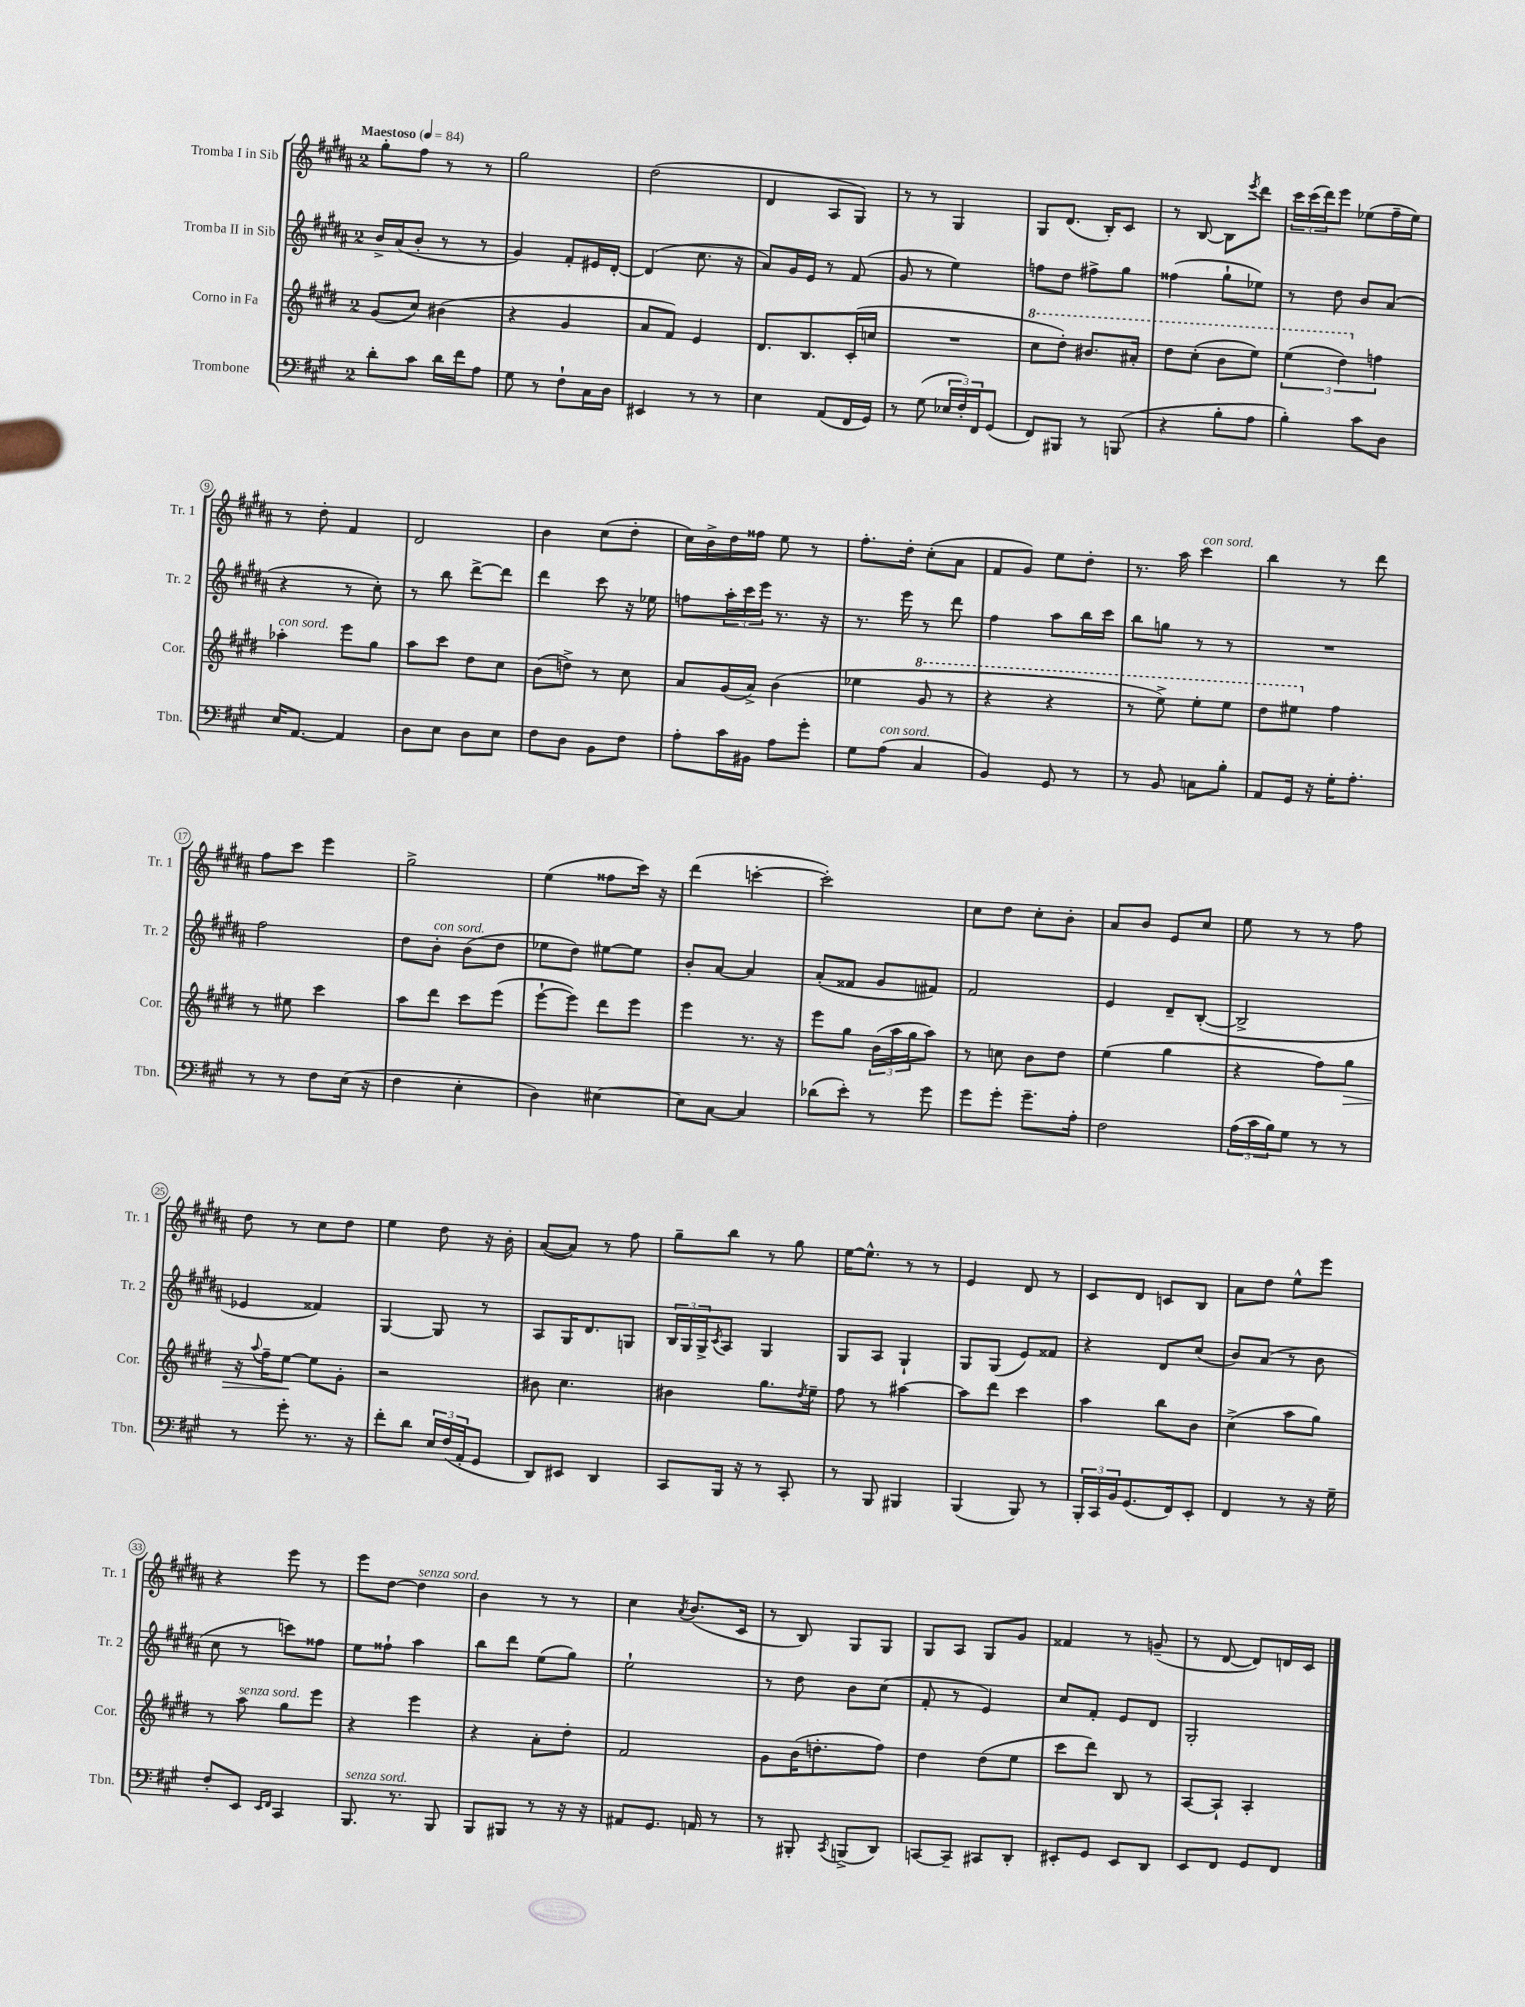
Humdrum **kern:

**kern	**kern	**kern	**kern
*staff4	*staff3	*staff2	*staff1
*clefF4	*clefG2	*clefG2	*clefG2
*k[f#c#g#]	*k[f#c#g#d#]	*k[f#c#g#d#a#]	*k[f#c#g#d#a#]
*M2/4	*M2/4	*M2/4	*M2/4
*MM84	*MM84	*MM84	*MM84
8d'	(8g#	16b^	8gg#'
.	.	(16a#	.
8c#	8cc#)	8b'	8ff#
16d	(4b#	8r	8r
16f#	.	.	.
8A	.	8r	8r
=	=	=	=
8G#	4r	4g#)	2gg#
8r	.	.	.
8F#`	4g#	8f#'	.
16C#	.	16e#	.
16D	.	[16d#'	.
=	=	=	=
4EE#	8a	(4d#]	(2dd#
.	8f#)	.	.
8r	4e	8.cc#	.
8r	.	.	.
.	.	16r	.
=	=	=	=
4E	8.d#	8a#)	4d#
.	.	16g#	.
.	8.B	16e	.
(8AA	.	8r	8A#
16FF#	(16c#'	(8f#	8G#)
16GG#)	16cc	.	.
=	=	=	=
8r	2r	8g#	8r
(8G#	.	8r	8r
24E-	.	4ee)	4G#
24F#')	.	.	.
24FF#	.	.	.
(8GG#	.	.	.
=	=	=	=
8FF#)	8ccc#	8ff	8G#
8BBB#	8ddd#')	8dd#	(8.d#
8r	8.bb#	8ff#^	.
.	.	.	16B')
(8BBB	.	8gg#	8c#
.	16aa#'	.	.
=	=	=	=
4r	8ddd#	(4ff##	8r
.	(8ccc#'	.	[8B
8B'	8bb	8gg#`	8B]
.	.	.	8qeee
8A	8eee)	8ee-)	8ddd#
=	=	=	=
4B')	(6eee	8r	24ccc#
.	.	.	(24ccc#
.	.	.	24ddd#)
.	.	8dd#	8eee
.	6ddd#)	.	.
8c#	.	8b	(8ee-
.	6ff	.	.
8D	.	(8a#	16ff#~
.	.	.	16ee-)
=	=	=	=
16E	4aa-'	4r	8r
[8.AA	.	.	.
.	.	.	8dd#'
4AA]	8eee	8r	4f#
.	8gg#	8cc#')	.
=	=	=	=
8D	8aa	8r	2d#
8E	8ccc#	8bb	.
8D	8dd#	[8ddd#^	.
8E	8cc#	8ddd#]	.
=	=	=	=
8F#	(8b	4ddd#	4b
8D	8dd^)	.	.
8BB	8r	8ccc#	(8cc#
8F#	8cc#	16r	8dd#'
.	.	16ee-	.
=	=	=	=
8A'	8a	8ff	16cc#)
.	.	.	16b^
16c#	(16g#	24aa#'	16dd#
.	.	24ccc#	.
16BB#	16a^)	.	16ff##
.	.	24eee	.
8A	(4b	8.r	8ee
8g#'	.	.	8r
.	.	16r	.
=	=	=	=
8G#	4ee-	8.r	8.ff#'
(8A	.	.	.
.	.	16eee	16dd#'
4C#	8gg#	8r	(8cc#'
.	8r	8ddd#	8a#
=	=	=	=
4BB)	4r	4ff#	8f#
.	.	.	8g#)
8GG#	4r	8aa#	8ee
8r	.	16bb	8dd#'
.	.	16ccc#	.
=	=	=	=
8r	8r	8bb	8.r
8BB	8eee^)	8gg	.
.	.	.	16aa#
8C	8eee'	8r	4ccc#
8B'	8eee	8r	.
=	=	=	=
8AA	8ddd#	2r	4bb
16GG#	8eee#	.	.
16r	.	.	.
16G#'	4ff#	.	8r
8.A'	.	.	.
.	.	.	8ddd#
=	=	=	=
8r	8r	2ff#	8ff#
8r	8ee#	.	8ccc#
8F#	4ccc#	.	4eee
(16E	.	.	.
16r	.	.	.
=	=	=	=
4F#	8aa	8dd#	2gg#^
.	8ddd#	8b'	.
4E'	8ccc#	(8b	.
.	(8eee	8dd#	.
=	=	=	=
4D)	[8eee`	8ee-	(4ee
.	8eee])	8dd#)	.
[4E#	8ddd#	[8ee#	8ff##
.	8eee	8ee#]	16ccc#)
.	.	.	16r
=	=	=	=
8E#]	4eee	8b'	(4ddd#
[8C#	.	[8a#	.
4C#]	8.r	4a#]	[4ccc'
.	16r	.	.
=	=	=	=
(8d-	8eee	(8a#'	2ccc'])
8e')	8gg#	8f##	.
8r	(24b	8g#	.
.	24aa	.	.
.	24gg#	.	.
8g#	8aa)	8f#)	.
=	=	=	=
8g#	8r	2f#	8cc#
8g#'	8cc	.	8dd#
8.g#~	8b	.	8cc#'
.	8dd#	.	8b'
16A'	.	.	.
=	=	=	=
2F#	(4ee	4e	8a#
.	.	.	8b
.	4gg#	8d#~	8e
.	.	([8B'	8cc#
=	=	=	=
(24A	4r	2B^]	8ee
24c#	.	.	.
24B)	.	.	.
8G#	.	.	8r
8r	8ff#)	.	8r
8r	8gg#	.	8ff#
=	=	=	=
8r	16r	4e-	8dd#
.	8qqaa	.	.
.	16ff#~	.	.
8g#'	[8ee	.	8r
8.r	8ee]	4f##)	8cc#
.	8g#'	.	8dd#
16r	.	.	.
=	=	=	=
8f#'	2r	[4G#	4ee
8d	.	.	.
24E	.	8G#]	8dd#
(24F#	.	.	.
24AA'	.	.	.
8GG#	.	8r	16r
.	.	.	16b'
=	=	=	=
8DD)	8b#	8A#	([8a#
8EE#	4.cc#	16G#	8a#])
.	.	8.d#	.
4DD	.	.	8r
.	.	8G	8ff#
=	=	=	=
8CC#	4b#	24B	8gg#~
.	.	24G#	.
.	.	24G#^	.
.	.	8qc#	.
16BBB	.	8A#	8bb
16r	.	.	.
8r	8.gg#	4G#	8r
8CC#'	.	.	8gg#
.	8qdd#	.	.
.	16ee~	.	.
=	=	=	=
8r	8ff#	8G#	[16ee
.	.	.	8.ee^^]
8BBB	8r	8A#	.
4BBB#	[4aa#	4G#`	8r
.	.	.	8r
=	=	=	=
(4BBB	8aa#]	8G#	4e
.	8ddd#	(8G#	.
8BBB)	4ccc#	8e)	8d#
8r	.	8f##	8r
=	=	=	=
24BBB'	4aa	4r	8c#
24CC#	.	.	.
24BB	.	.	.
(8.GG#	.	.	8d#
.	8bb	8d#	8c
16FF#)	.	.	.
8EE'	8b	(8cc#	8B
=	=	=	=
4FF#	(4cc#^	8b)	8a#
.	.	(8a#	8dd#
8r	8aa	8r	8ee^^
16r	8gg#)	8b	8eee
16G#~	.	.	.
=	=	=	=
8F#'	8r	8cc#	4r
8EE	8aa	8r	.
16qqEE	.	.	.
16qqFF#	.	.	.
4CC#	8gg#	8ccc)	8eee
.	8eee	8ff##	8r
=	=	=	=
8.BBB	4r	8ee	8eee
.	.	8ff##`	[8dd#
8.r	.	.	.
.	4eee	4aa#	4dd#]
8BBB	.	.	.
=	=	=	=
8BBB	4r	8bb	4b
8BBB#	.	8ddd#	.
8r	8a'	(8ee	8r
16r	8dd#'	8gg#)	8r
16r	.	.	.
=	=	=	=
8AA#	2f#	2ee`	4cc#
8.GG#	.	.	.
.	.	.	8qa#
.	.	.	(8.b
16AA	.	.	.
8r	.	.	.
.	.	.	16c#
=	=	=	=
8r	8g#	8r	8r
8BBB#'	(16b	8dd#	8B)
.	8.dd'	.	.
8qCC#	.	.	.
(8BBB^	.	8b	8G#
8DD)	8ff#)	(8cc#	8G#
=	=	=	=
[8CC	4dd#	8f#'	8G#
8CC~]	.	8r	8A#
8CC#	(8dd#	4e)	8G#
8DD'	8ee	.	8g#
=	=	=	=
8EE#'	8ccc#	8cc#	4f##
8GG#	8ddd#)	8f#'	.
8EE#	8B	8e	8r
8DD	8r	8d#	(8g~
=	=	=	=
8EE	[8A	2G#'	8r
8FF#	8A`]	.	[8d#
8GG#	4A'	.	8d#])
8FF#	.	.	16d
.	.	.	16c#
==	==	==	==
*-	*-	*-	*-
